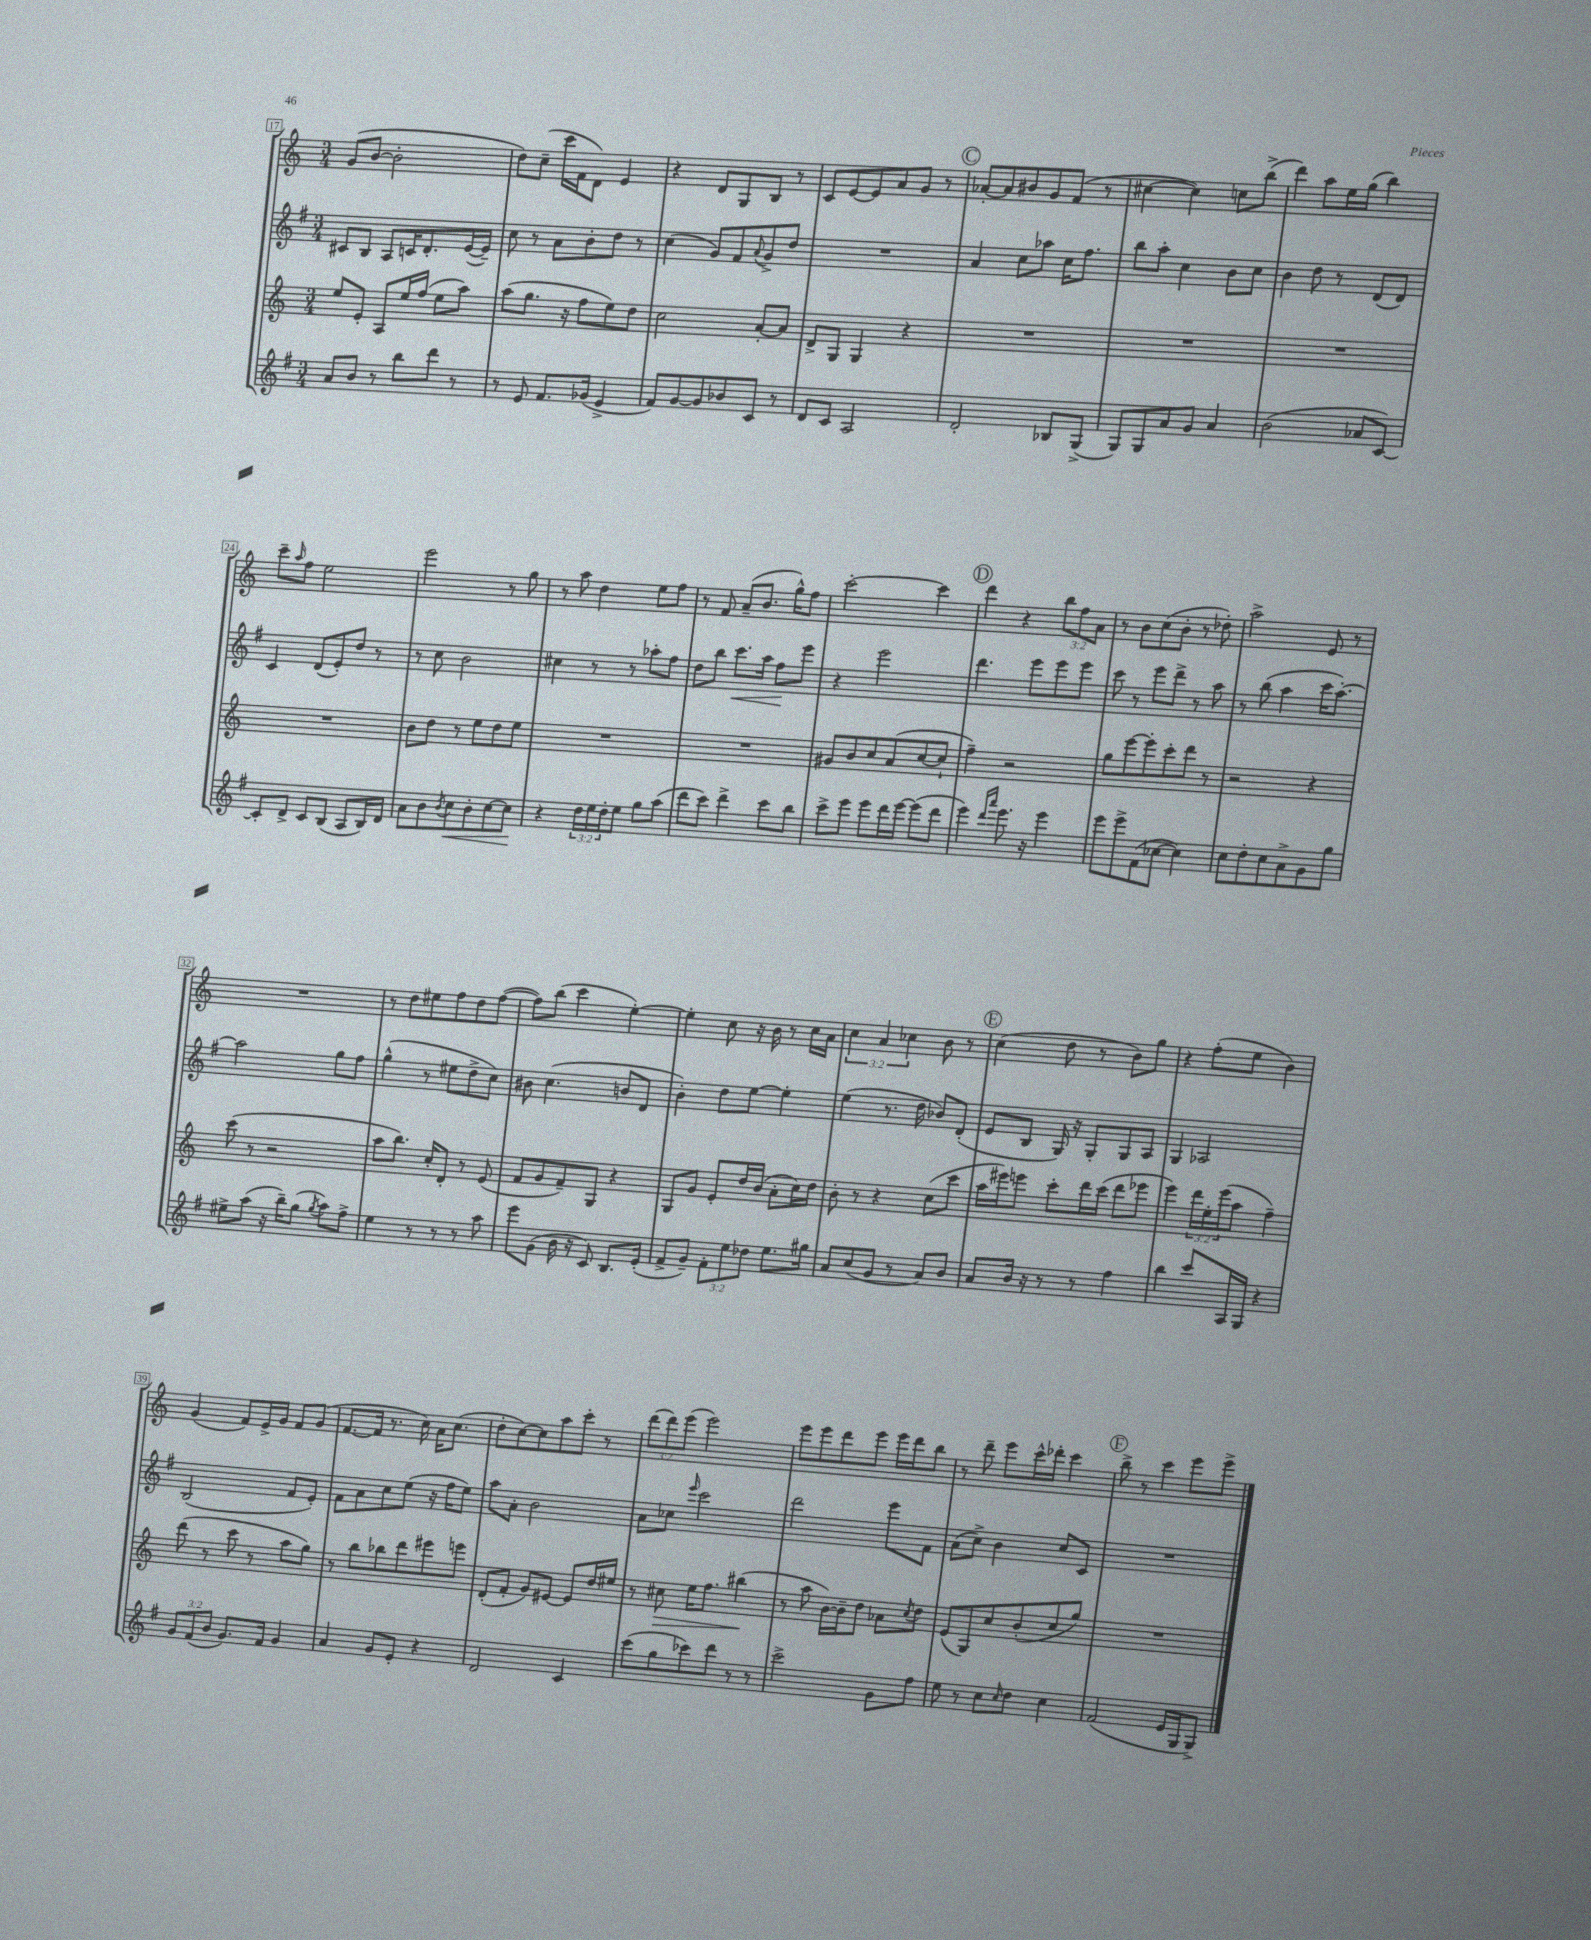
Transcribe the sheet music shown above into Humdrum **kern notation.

**kern	**kern	**kern	**kern
*staff4	*staff3	*staff2	*staff1
*clefG2	*clefG2	*clefG2	*clefG2
*k[f#]	*k[]	*k[f#]	*k[]
*M3/4	*M3/4	*M3/4	*M3/4
8a	8ee	8c#	(8g
8b	8e'	8B	[8b
8r	8A	8A	2b']
8bb	16ee	16c	.
.	(16ff	8.d'	.
8ddd	8ee	.	.
8r	8aa)	([16e	.
.	.	16e~])	.
=	=	=	=
8r	(8aa	8cc	8dd)
8e	8.gg	8r	(8cc~
8.f#	.	8a	16ccc
.	16r	.	16f
.	8ff	8b'	8d)
(16g-	.	.	.
4e^	8ee)	8dd	4e
.	8dd	8r	.
=	=	=	=
8f#)	2cc	(4cc	4r
[8g	.	.	.
8g]	.	8g)	8d
8b-	.	8f#	8G
.	.	8qqa	.
8c	[8a'	8g^	8B
8r	8a]	8dd	8r
=	=	=	=
8d	8d^	2.r	8c
8c	8G	.	[8e
2A	4G	.	8e]
.	.	.	8a
.	4r	.	8g
.	.	.	8r
=	=	=	=
2d'	2.r	4a	[8a-'
.	.	.	8a-]
.	.	8cc	8b#
.	.	8aa-	8g
8B-	.	16cc	(8f
.	.	8.ff#	.
(8G^	.	.	8r
=	=	=	=
8G)	2.r	8bb	[4cc#
8G	.	8aa'	.
8a	.	4cc	4cc#])
8g	.	.	.
4a	.	8b	8cc
.	.	8cc	(8bb^
=	=	=	=
(2b	2.r	4b	4ddd)
.	.	8dd	8aa
.	.	8r	16ee
.	.	.	(16gg
8a-	.	(8d	4bb)
[8c)	.	8d)	.
=	=	=	=
8c']	2.r	4c	8ccc~
.	.	.	16qqaa
8d^	.	.	8ff
8c	.	(8d	2ee
(8B	.	8e')	.
8A	.	8dd	.
16B)	.	8r	.
16d	.	.	.
=	=	=	=
8a	8b	8r	2eee
8b	8dd	8cc	.
8qb	.	.	.
8cc	8r	2b	.
8b'	8ee	.	.
[8cc	8dd	.	8r
8cc]	8ee	.	8gg
=	=	=	=
4r	2.r	4cc#	8r
.	.	.	8aa
24dd	.	8r	4dd
24ee	.	.	.
24dd'	.	.	.
8ee	.	8r	.
8gg	.	8aa-'	8ee
(8aa	.	8ff#	8ff
=	=	=	=
8ddd	2.r	8dd	8r
8ccc)	.	8bb	8f
4ddd^	.	8.ccc	(8a~
.	.	.	8.b
.	.	16aa	.
8ccc	.	8ff#	.
.	.	.	16gg^^)
8bb	.	8eee	8ff
=	=	=	=
8ccc^	8g#	4r	[2ccc'
8eee	8b	.	.
8eee	8cc	2eee	.
16ddd	(8a	.	.
[16eee	.	.	.
(8eee]	[8cc	.	4ccc]
8ddd	8cc`]	.	.
=	=	=	=
4eee)	4ff~)	4.ddd	4ddd
16qqddd	.	.	.
16qqaaa	.	.	.
8.eee	2r	.	4r
.	.	8eee	.
16r	.	.	.
4eee	.	8eee	12bb
.	.	.	12ff
.	.	8eee	.
.	.	.	12a
=	=	=	=
8eee	8gg	8ccc	8r
8eee^	[8eee	8r	8b
(8f#	8eee']	8eee	(8cc
[8cc-	8ccc'	8ddd^	8b'
4cc-])	8ddd	8r	8r
.	8r	8aa	8dd-')
=	=	=	=
8cc	2r	8r	2aa^
8dd'	.	(8bb	.
8cc	.	4aa	.
8a^	.	.	.
8g	4r	16ccc	8e
.	.	[8.aa')	.
8gg	.	.	8r
=	=	=	=
8ee#^	(8ccc	2aa]	2.r
(8aa	8r	.	.
16r	2r	.	.
16bb~)	.	.	.
(8gg	.	.	.
8qgg	.	.	.
8aa)	.	8gg	.
8ff#^	.	8ff#	.
=	=	=	=
4ee	8aa	(4gg^^	8r
.	8.bb)	.	8dd
8r	.	8r	8ee#
.	16cc'	.	.
8r	8d'	8ee#	8ff
8r	8r	8dd^	8dd
8aa	(8e	8cc)	([8ff
=	=	=	=
8eee	8f	8b#	8ff])
(8g	8g	(4.cc	(8bb
16b	8f~)	.	4ccc
16r	.	.	.
8c)	8G	.	.
8.B	4r	8b	[4ee')
.	.	8d	.
(16e'	.	.	.
=	=	=	=
8f#^	8G	4b')	4ee']
8g~)	8g	.	.
12f#'	8e'	8dd	8cc
12ee	.	.	.
.	16dd	[8ee	16r
12dd-	.	.	.
.	(16b	.	16b
8.ee	8a'	4ee']	8r
.	16cc)	.	16cc
16gg#	16dd	.	16a
=	=	=	=
8a	8b'	(4ee	6cc
(8cc	8r	.	.
.	.	.	6a
8g	4r	8.r	.
.	.	.	6cc-
8r	.	.	.
.	.	16dd	.
8a)	(8cc	8b-)	8b
8b	8ccc	(8d'	8r
=	=	=	=
8a	16aa	8e	(4cc
.	16eee#)	.	.
16b	8eee	8B	.
16r	.	.	.
8r	8ccc'	16G)	8dd
.	.	16r	.
8r	16ddd	8G'	8r
.	(16ccc	.	.
4ff#	8ddd	8G	8b)
.	8eee-	8A	8gg
=	=	=	=
4bb	4eee)	4G	4r
8ccc	24ddd	2A-	(8ff'
.	24ee'	.	.
.	(24eee	.	.
16A	8aa	.	8ee
16G	.	.	.
4r	4ff~)	.	4b)
=	=	=	=
12g	(8ddd	(2B	(4g
(12f#	.	.	.
.	8r	.	.
12b	.	.	.
8.g)	8ccc	.	8f)
.	8r	.	16e^
16f#	.	.	16g
4g	8aa	8f#	8f
.	8gg)	8e')	(8g
=	=	=	=
4a	8r	8f#	[8.f
.	8bb	8a	.
.	.	.	16f]
8g	8bb-	8cc	8.r
8e'	8ddd	(8ee	.
.	.	.	16cc)
4r	8eee#	16r	16a
.	.	16ff#	(8.cc
.	8eee	8ee)	.
=	=	=	=
2d	(8d'	8aa	8dd'
.	8f'	8a'	[8cc)
.	8g)	2b	8cc]
.	[8e#	.	8aa
4c	8e#]	.	8ccc'
.	16dd	.	8r
.	16ee#	.	.
=	=	=	=
(8ccc	8r	8a	(12ddd
.	.	.	12ddd)
8gg	8cc#	8cc-	.
.	.	.	(12eee
.	.	16qqeee	.
8ccc-)	16ee	2ccc	2eee)
.	8.ff	.	.
8ddd	.	.	.
8r	(4bb#	.	.
8r	.	.	.
=	=	=	=
2ccc^	8r	2ddd	8eee
.	8aa	.	8eee
.	[16b)	.	8ddd
.	16b~]	.	.
.	8dd	.	8eee
8g	8a-	8eee	16eee
.	.	.	16ddd
.	8qcc	.	.
8ff#	8dd	8f#	8bb
=	=	=	=
8ee	(8e	(8a	8r
8r	8G)	8cc^)	8ddd~
8cc	8cc	4b	8eee
16qqcc	.	.	.
8dd	(8b'	.	16ccc^^
.	.	.	16ddd-'
4cc	8cc	8cc	4ccc
.	8gg)	8c	.
=	=	=	=
(2f#	2.r	2.r	8bb^
.	.	.	8r
.	.	.	4ccc
16e	.	.	8eee
16G	.	.	.
8G^)	.	.	8eee^
==	==	==	==
*-	*-	*-	*-
